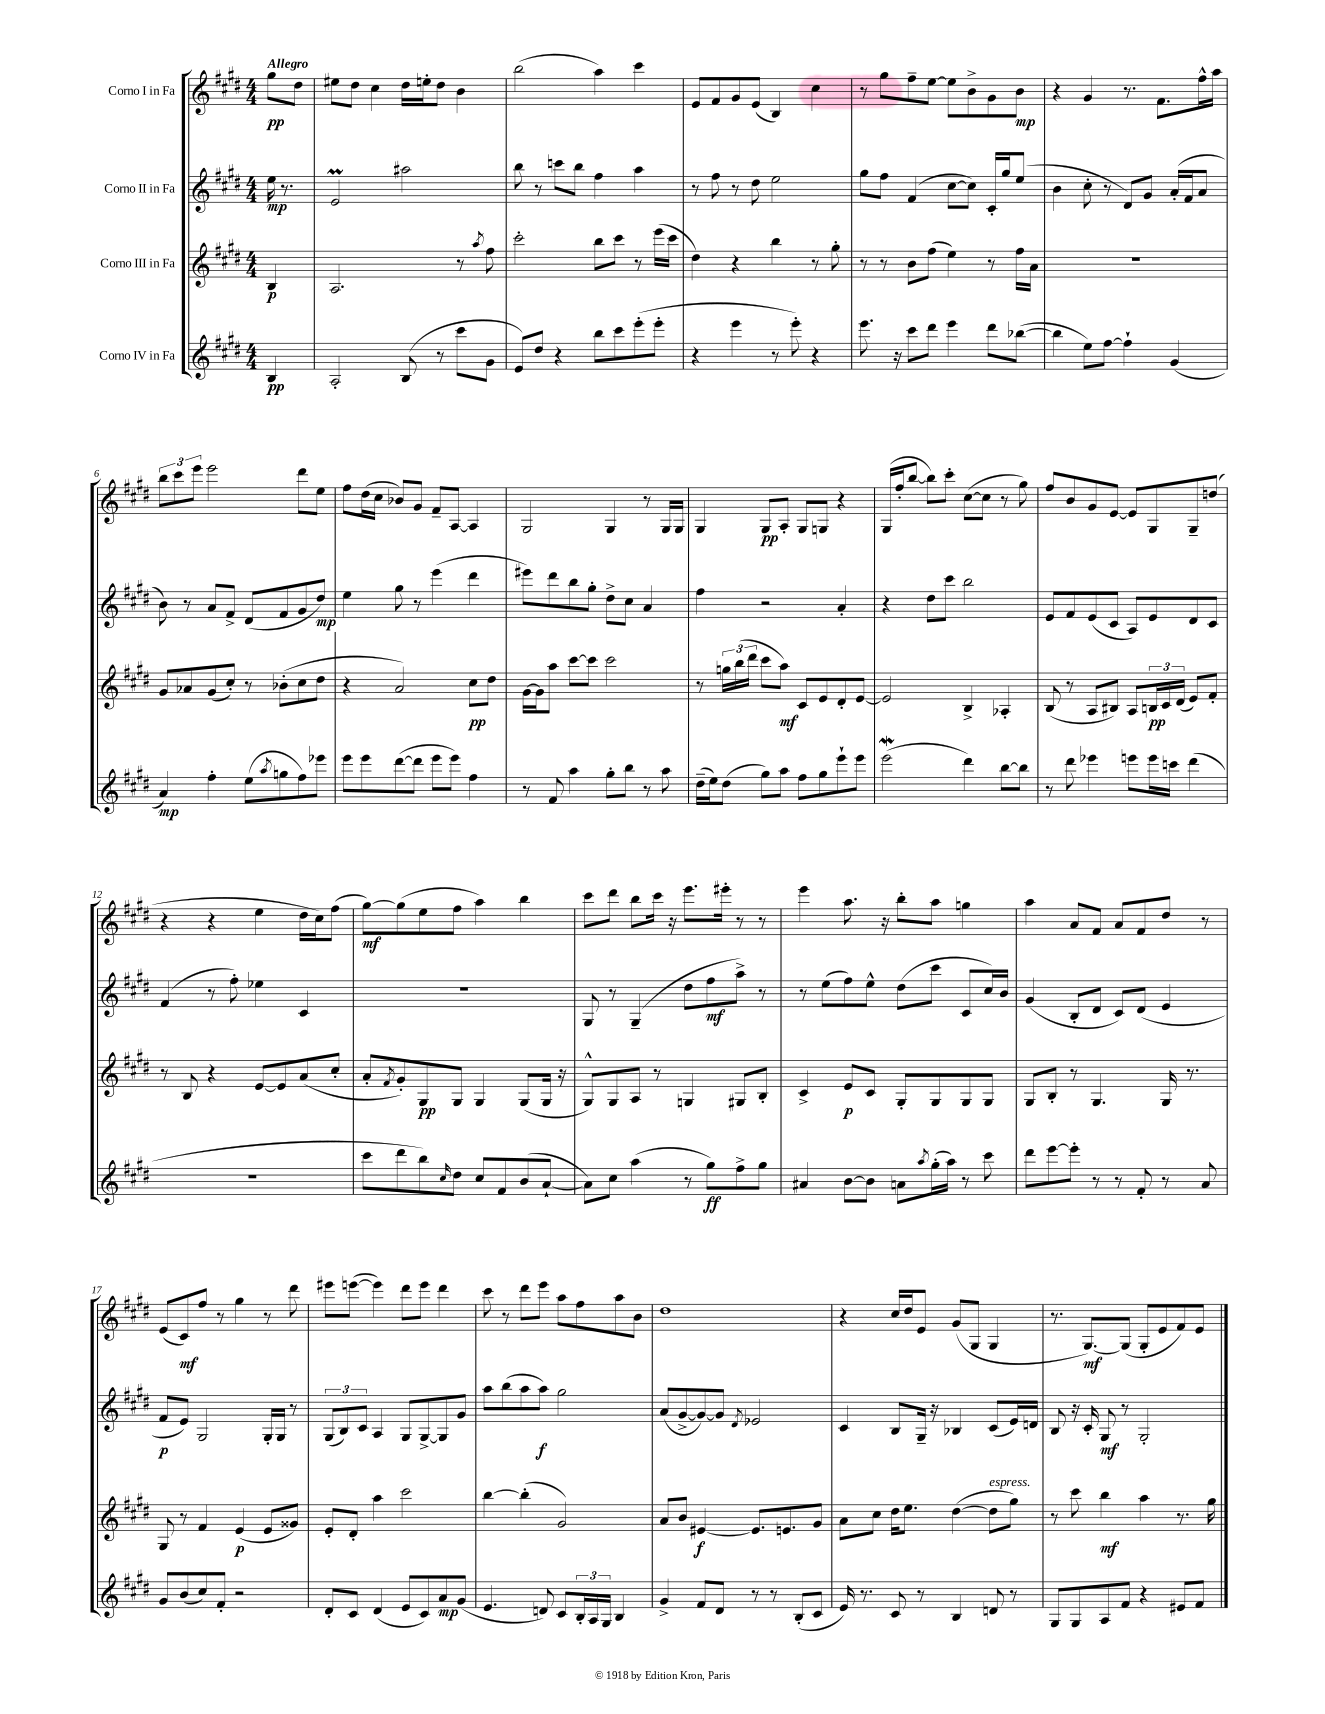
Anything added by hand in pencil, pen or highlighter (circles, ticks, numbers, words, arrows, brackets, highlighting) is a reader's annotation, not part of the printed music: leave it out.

**kern	**kern	**kern	**kern
*staff4	*staff3	*staff2	*staff1
*clefG2	*clefG2	*clefG2	*clefG2
*k[f#c#g#d#]	*k[f#c#g#d#]	*k[f#c#g#d#]	*k[f#c#g#d#]
*M4/4	*M4/4	*M4/4	*M4/4
4B/	4B/	16ee\	8gg#\L
.	.	8.r	.
.	.	.	8dd#\J
=	=	=	=
2A'/	2.A/	2e/	8ee#\L
.	.	.	8dd#\J
.	.	.	4cc#\
(8B/	.	2aa#\	16dd#\LL
.	.	.	16ee'\J
8r	.	.	8dd#\J
8ccc#\L	8r	.	4b\
.	8qaa/	.	.
8g#\J	8ff#\	.	.
=	=	=	=
8e/L)	2ccc#'\	8bb\	(2bb\
8dd#/J	.	8r	.
4r	.	8ccc\L	.
.	.	8bb\J	.
8bb\L	8bb\L	4ff#\	4aa\)
8ccc#\	8ccc#\J	.	.
(8eee'\	8r	4aa\	4ccc#\
8eee'\J	(16eee\LL	.	.
.	16ccc#\JJ	.	.
=	=	=	=
4r	4dd#\)	8r	8e/L
.	.	8ff#\	8f#/
4eee\	4r	8r	8g#/
.	.	8dd#\	(8e/J
8r	4bb\	2ee\	4B/)
8eee'\)	.	.	.
4r	8r	.	4cc#\
.	8gg#'\	.	.
=	=	=	=
8.eee\	8r	8gg#\L	8r
.	8r	8ff#\J	8gg#\L
16r	.	.	.
8ccc#\L	8b\L	(4f#/	8ff#~\
8ddd#\J	(8ff#\J	.	[8ee\J
4eee\	4ee\)	[8cc#\L	8ee\]L
.	.	8cc#\]J)	8b^\
8ddd#\L	8r	16c#'/LL	8g#\
.	.	16gg#/J	.
([8bb-\J	16ff#\LL	(8ee/J	8b\J
.	16a\JJ	.	.
=	=	=	=
4bb-\]	1r	4b\	4r
8ee\L)	.	8cc#'\	4g#/
[8ff#\J	.	8r	.
4ff#`\]	.	8d#/L)	8.r
.	.	8g#/J	.
.	.	.	8.f#\L
(4g#/	.	(16a'/LL	.
.	.	16f#/J	.
.	.	8a/J	16ff#^^\L
.	.	.	16aa\JJ
=	=	=	=
4a/)	8g#/L	8b\)	12bb\L
.	.	.	12ccc#\
.	8a-/	8r	.
.	.	.	12eee\J
4ff#'\	(8g#/	8a/L	2eee\
.	8cc#'/J)	8f#^/J	.
(8ee\L	8r	(8d#/L	.
8qaa/	.	.	.
8gg\	(8b-'\L	8f#/	.
8ff#\)	8cc#\	8g#/	8ddd#\L
8eee-\J	8dd#\J	8dd#/J)	8ee\J
=	=	=	=
8eee\L	4r	4ee\	8ff#\L
8eee\	.	.	(16dd#\L
.	.	.	16cc#\JJ
([8ddd#\	2a/)	8gg#\	8b-/L)
8ddd#\]J	.	8r	8g#/J
8eee\L	.	(4eee\	8f#~/L
8eee\J)	.	.	[8A/J
4ff#\	8cc#\L	4ddd#\	4A/]
.	8dd#\J	.	.
=	=	=	=
8r	[16g#\LL	8eee#\L)	2G#/
.	16g#\]J	.	.
8f#/	8aa\J	8ddd#\	.
4aa\	[8ccc#\L	8bb\	.
.	8ccc#\]J	8gg#'\J	.
8gg#'\L	2ccc#\	8dd#^\L	4G#/
8bb\J	.	8cc#\J	.
8r	.	4a/	8r
8aa\	.	.	16G#/LL
.	.	.	16G#/JJ
=	=	=	=
(16dd#~\LL	8r	4ff#\	4G#/
16ee\J)	.	.	.
(8dd#\J	24gg\LL	.	.
.	(24bb\	.	.
.	24ddd#\JJ	.	.
8gg#\L)	8ccc#\L	2r	8G#/L
8aa\J	8aa\J)	.	8A'/J
8ff#\L	8c#/L	.	8G#/L
8gg#\	8e/	.	8G/J
8eee`\	8d#'/	4a'/	4r
8eee\J	[8e/J	.	.
=	=	=	=
(2eee\	2e/]	4r	(16G#/LL
.	.	.	16ff#'/J
.	.	.	[8bb/J
.	.	8dd#\L	8bb\]L)
.	.	8ccc#\J	8ccc#'\J
4ddd#\)	4B^/	2bb\	([8cc#\L
.	.	.	8cc#\]J
[8bb\L	4A-'/	.	8r
8bb\]J	.	.	8gg#\)
=	=	=	=
8r	(8B/	8e/L	8ff#/L
8ddd#\	8r	8f#/	8b/
4eee-\	8A/L	(8e/	8g#/
.	8B#/J)	8c#/J	[8e/J
8eee\L	8A/L	8A/L)	8e/]L
16eee\L	24B/L	8e/	8G#/
.	24c#/	.	.
16ccc\JJ	.	.	.
.	(24d#/JJ	.	.
(4ddd#\	8e/L)	8d#/	8G#~/
.	8f#'/J	8c#/J	(8dd/J
=	=	=	=
1r	8r	(4f#/	4r
.	8B/	.	.
.	4r	8r	4r
.	.	8ff#'\)	.
.	[8e/L	4ee-\	4ee\
.	8e/]	.	.
.	(8a/	4c#/	16dd#\LL
.	.	.	16cc#\J)
.	8cc#'/J	.	(8ff#\J
=	=	=	=
8ccc#\L	8a'/L	1r	[8gg#\L)
.	8qf#/	.	.
8ddd#\	8g#'/)	.	(8gg#\]
8bb\)	8G#/	.	8ee\
16qqcc#/	.	.	.
8dd#\J	8G#/J	.	8ff#\J
8cc#/L	4G#/	.	4aa\)
8f#/	.	.	.
(8b/	(8G#/L	.	4bb\
[8a`/J	16G#/Jk	.	.
.	16r	.	.
=	=	=	=
8a\]L)	8G#^^/L)	8G#/	8ccc#\L
8cc#\J	8G#/	8r	8ddd#\J
(4aa\	8A/J	(4G#~/	8bb\L
.	8r	.	16ccc#\Jk
.	.	.	16r
8r	4G/	8dd#\L	8.eee\L
8gg#\L)	.	8ff#\	.
.	.	.	16eee#'\Jk
8ff#^\	8G#/L	8aa^\J)	8r
8gg#\J	8B'/J	8r	8r
=	=	=	=
4a#/	4c#^/	8r	4eee\
.	.	(8ee\L	.
[8b\L	8e/L	8ff#\)	8.aa\
8b\]J	8c#/J	8ee^^\J	.
.	.	.	16r
8a\L	8G#'/L	(8dd#\L	8bb'\L
8qaa/	.	.	.
(16gg#'\L	8G#/	8ccc#\J	8aa\J
16aa\JJ)	.	.	.
8r	8G#/	8c#/L	4gg\
8ccc#\	8G#/J	16cc#/L)	.
.	.	16b/JJ	.
=	=	=	=
8ddd#\L	8G#/L	(4g#/	4aa\
[8eee\	8B'/J	.	.
8eee'\]J	8r	8B'/L	8a/L
8r	4.G#/	8d#/J	8f#/J
8r	.	8c#/L)	8a/L
8f#'/	.	(8d#/J	8f#/
8r	16G#/	4e/	8dd#/J
.	8.r	.	.
8a/	.	.	8r
=	=	=	=
8g#/L	8G#/	8f#/L	(8e/L
(8b/	8r	8e/J)	8c#/)
8cc#/)	4f#/	2G#/	8ff#/J
8f#'/J	.	.	8r
2r	(4e/	.	4gg#\
.	8e/L	16G#'/LL	8r
.	.	16G#/JJ	.
.	8g##/J)	8r	8ddd#\
=	=	=	=
8d#'/L	8e'/L	(12G#/L	8eee#\L
.	.	12B/)	.
8c#/J	8d#'/J	.	([8eee\J
.	.	12c#/J	.
(4d#/	4aa\	4A/	4eee\])
8e/L	2ccc#\	8G#/L	8ddd#\L
8c#/)	.	[8G#^/	8eee\J
8a/	.	8G#/]	4ddd#\
(8g#/J	.	8g#/J	.
=	=	=	=
4.e/	[4bb\	8aa\L	8ccc#\
.	.	(8bb\	8r
.	(4bb'\]	8aa\	8ddd#\L
8d/)	.	8aa\J)	8eee\J
8c#/L	2g#/)	2gg#\	8aa\L
24B'/L	.	.	8ff#\
24A/	.	.	.
24G#/JJ	.	.	.
4B/	.	.	8aa\
.	.	.	8b\J
=	=	=	=
4g#^/	8a/L	(8a/L	1dd#
.	8b/J	[8g#^/	.
8f#/L	[4e#/	8g#/_)	.
8d#/J	.	8g#/]J	.
.	.	8qd#/	.
8r	8.e#/]L	2e-/	.
8r	.	.	.
.	8.e/	.	.
(8B'/L	.	.	.
8c#/J	8g#/J	.	.
=	=	=	=
16e/)	8a\L	4c#/	4r
8.r	.	.	.
.	8cc#\J	.	.
8c#/	16dd#\LK	8B/L	16cc#/LL
.	8.ee\J	.	16dd#/J
8r	.	16G#~/Jk	8e/J
.	.	16r	.
4B/	([4dd#\	4B-/	(8g#/L
.	.	.	8G#/J
8d/	8dd#\]L	(8c#/L	4G#/
8r	8gg#\J)	16e/L)	.
.	.	16d/JJ	.
=	=	=	=
8G#/L	8r	8B/	8.r
8G#/	8ccc#\	16r	.
.	.	16c#'/	[8.G#/L)
8A/	4bb\	8G#/	.
8f#/J	.	8r	(8G#/]J
4r	4aa\	2G#'/	8G#'/L
.	.	.	8e/
8e#/L	8.r	.	8f#/)
8f#/J	.	.	8e/J
.	16gg#\	.	.
==	==	==	==
*-	*-	*-	*-
